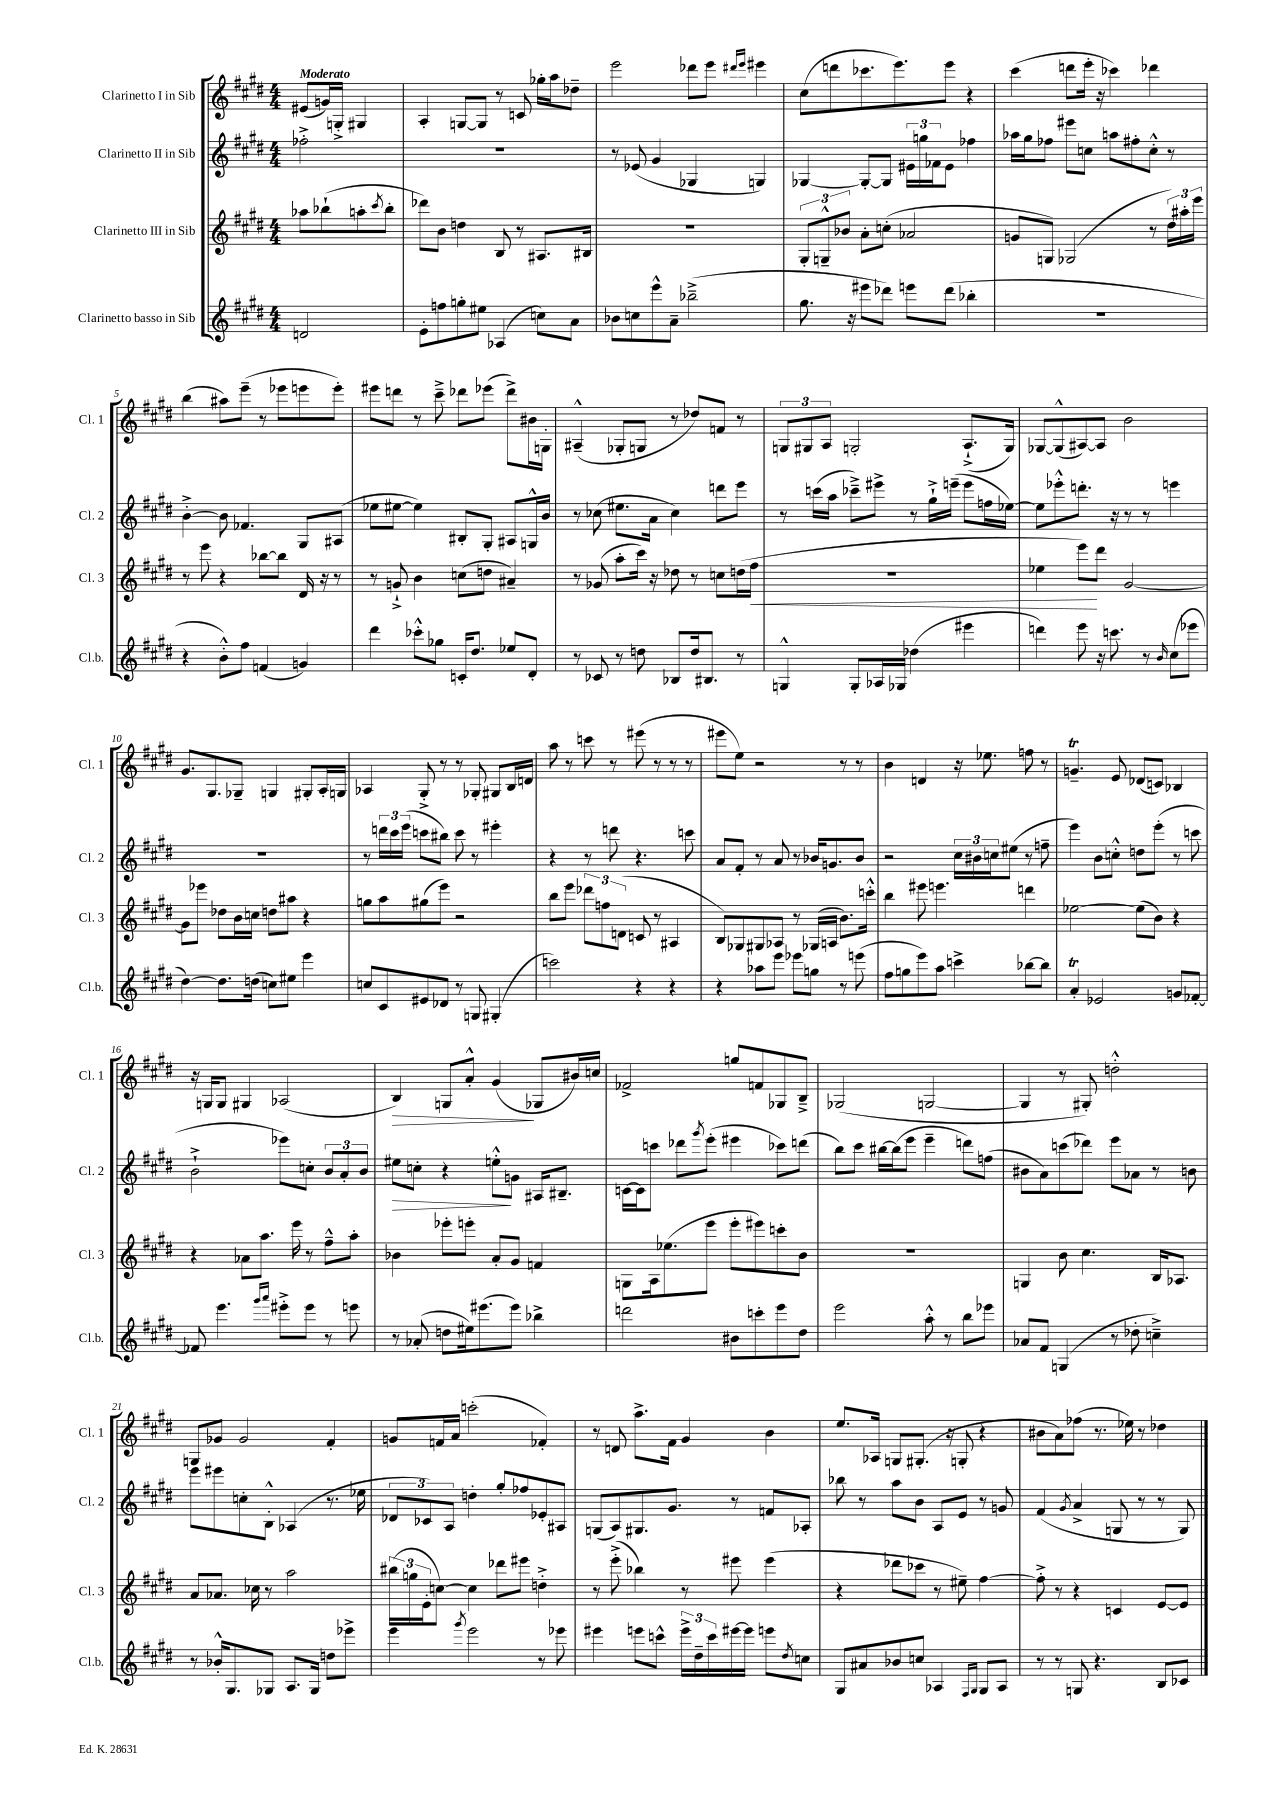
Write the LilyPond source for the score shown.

<<
\new StaffGroup <<
\new Staff = "s0" \with { instrumentName = "Clarinetto I in Sib" shortInstrumentName = "Cl. 1" } {
    \clef treble \key e \major \numericTimeSignature \time 4/4 \partial 2 \tempo "Moderato"
    eis'8( g'16) g16-.-> gis4 |
    a4-. g8~ g8 r8 c'8 ges''16-. a''16 des''8-- |
    e'''2 des'''8 e'''8 \grace { dis'''16 e'''16 } eis'''4 |
    cis''8( d'''8 ces'''8. e'''8.) e'''8 r4 |
    cis'''4( d'''8 e'''16-. r16 ces'''4) des'''4 |
    b''4( ais''8) e'''8--( r8 ees'''8 e'''8 e'''8-.) |
    eis'''8 d'''8 r8 cis'''8---> des'''8 ees'''8( des'''8->) bis'16 g16-. |
    ais4---^( ges8-. g8 r8 des''8) f'8 r8 |
    \tuplet 3/2 { g8 gis8 a8 } g2-. a8.-!->( g16) |
    ges8~ ges8-^( ais8~) ais8 b'2 |
    gis'8. gis8. ges8-- g4 gis8-. a16-. g16 |
    aes4 gis8-.-> r8 r8 ges8-. gis8 b16 d'16 |
    a''8 r8 c'''8 r8 eis'''8( r8 r8 r8 |
    eis'''8 e''8) r2 r8 r8 |
    b'4 d'4 r16 ees''8. f''8 r8 |
    g'4.--\trill e'8 des'8( c'8) bes4 |
    r16 g16 g8 gis4 aes2( |
    b4\>) g8 a'8-.-^ gis'4\!( ges8 bis'16) c''16 |
    fes'2-> g''8 f'8 ges8 b8---> |
    ges2( g2~ |
    g4 r8 gis8-.) d''2-.-^ |
    g8 ges'8 ges'2 fis'4-. |
    g'8 f'16 a'16 c'''2-.( fes'4-.) |
    r8 d'8 a''8.-> fis'16 gis'4 b'4 |
    e''8. aes16 g8 gis8.-.( r16 g8-. r4 |
    bis'8 a'8) fes''8( r8. ees''16) r8 des''4 \bar "|." |
}
\new Staff = "s1" \with { instrumentName = "Clarinetto II in Sib" shortInstrumentName = "Cl. 2" } {
    \clef treble \key e \major \numericTimeSignature \time 4/4 \partial 2
    fes''2-.-> |
    r1 |
    r8 ees'8( gis'4 ges4 g4) |
    ges4~ ges8~-. ges8 \tuplet 3/2 { eis'16 g''16 fes'16 } eis'8 fes''4 |
    aes''16 gis''16 fes''8 eis'''8 c''8 a''8 fis''8-. c''8-.-^ r8 |
    b'4~-.-> b'8 fes'4. gis8 ais8( |
    ees''8 eis''8~ eis''4) bis8-. gis8-. ais8 g16-^ b'16 |
    r8 ces''8( eis''8. a'16 ces''4) d'''8 e'''8 |
    r8 c'''16( a''16 ces'''8--->) eis'''8-> r8 gis''16-!-> e'''16--( e'''8 f''16 ees''16~) |
    ees''8 ees'''8-.-^ d'''8.-. r16 r8 r8 e'''4 |
    R1 |
    r8 \tuplet 3/2 { d'''16 cis'''16 e'''16( } c'''8 bis''8) c'''8 r8 eis'''4-. |
    r4 r8 d'''8 r4. c'''8 |
    a'8 fis'8-. r8 a'8 r8 bes'16 g'8. bes'8 |
    r2 \tuplet 3/2 { cis''16 bis'16 c''16 } eis''8( r8 f''8-- |
    e'''4) b'8 c''8-.-^ d''8 e'''8-.( r8 c'''8 |
    b'2-!-> ees'''8) c''8-. \tuplet 3/2 { b'8 a'8-. b'8 } |
    eis''8\> c''8-. r4 e''8-.-^\! g'8 ais16 bis8.-- |
    c'16~ c'16 c'''8 des'''8 \acciaccatura { gis'''8 } e'''8-.( eis'''4 ces'''8) d'''8( |
    b''8) cis'''8 bis''16~ bis''16( e'''8 e'''4-- d'''8) f''8( |
    bis'8 a'8) c'''8( des'''8) e'''8 aes'8 r8 b'8 |
    e'''8 eis'''8 c''8-. b8-.-^ aes4( r8. ees''16 |
    \tuplet 3/2 { des'8 ces'8) a8 } d''4-. gis''8-. fes''8 ees'8-. ais8 |
    g8( a8) gis8. gis'8. r8 f'8 aes8-. |
    bes''8 r8 a''8 b'8 a8 e'8 r8 g'8 |
    fis'4( \acciaccatura { gis'8 } a'4-> g8 r8 r8 g8) \bar "|." |
}
\new Staff = "s2" \with { instrumentName = "Clarinetto III in Sib" shortInstrumentName = "Cl. 3" } {
    \clef treble \key e \major \numericTimeSignature \time 4/4 \partial 2
    aes''8 bes''8-!( a''8-. \acciaccatura { cis'''8 } bes''8-. |
    des'''8) b'8 d''4 b8 r8 ais8. bis16 |
    r1 |
    \tuplet 3/2 { gis8-. g8---^ bes'8 } a'8-. c''8-.( aes'2 |
    g'8 g8) ges2( r8 \tuplet 3/2 { dis''16) ais''16-. e'''16 } |
    r8 e'''8 r4 bes''8~ bes''8 dis'16 r16 r8 |
    r8 g'8-!-> b'4 c''8( d''8 ais'4--) |
    r8 ges'8( a''8-. cis'''16) r16 des''8 r8 c''8 d''16( fis''16\< |
    R1 |
    ees''4 e'''8\!) dis'''8 gis'2~ |
    gis'8 ees'''8 des''8 b'16 c''16 d''8 ais''8 r4 |
    g''8 a''8 gis''8( e'''8) r2 |
    b''8 e'''8 \tuplet 3/2 { des'''8 f''8 d'8( } c'8 r8 ais4 |
    b8) ges8 gis8 aes8 r8 ges16( a16 b'8.) c'''16-.-^ |
    b''4 eis'''8 e'''4. d'''4 |
    ees''2~ ees''8( b'8) r4 |
    r4 aes'8 a''8. e'''16 r8 fis''8---^ a''8-. |
    bes'4 ees'''8-. e'''8-. a'8-. gis'8 f'4 |
    g8 a16 ees''8.( e'''8 e'''8-. eis'''8) c'''8-. b'8 |
    R1 |
    g4 b'8 cis''4. b16 aes8. |
    a'8 aes'8. ces''16 r8 a''2 |
    \tuplet 3/2 { bis''16( g''16 e'16-. } c''8~) c''4 des'''8 eis'''8 d''4-.-> |
    r8 e'''8-.->( bes''4) r8 eis'''8 eis'''4( |
    r4 des'''8 ces'''8 r8 eis''8--) fis''4~ |
    fis''8-.-> r8 r4 c'4 e'8~ e'8 \bar "|." |
}
\new Staff = "s3" \with { instrumentName = "Clarinetto basso in Sib" shortInstrumentName = "Cl.b." } {
    \clef treble \key e \major \numericTimeSignature \time 4/4 \partial 2
    d'2 |
    e'8-. f''8 g''8-. eis''8 aes4( c''8) a'8 |
    bes'8 c''8 e'''8-^ a'8-- bes''2--->( |
    gis''8. r16 eis'''8 des'''8) e'''8 des'''8( bes''4-. |
    R1 |
    r4 b'8-.-^) fis''8 f'4( g'4) |
    dis'''4 ces'''8-.-^ ges''8 c'16-. dis''8. ees''8 dis'8-. |
    r8 ces'8 r8 d''8 bes8 d''16 bis8. r8 |
    g4-^ g8-. aes16 ges16 des''4( eis'''4 |
    d'''4) e'''8 r16 c'''8. r8 \grace { b'16 } cis''8( ees'''8 |
    dis''4~) dis''8. d''16( c''8) eis''8 e'''4 |
    c''8 cis'8 eis'8 des'8 r8 g8 gis4-.( |
    c'''2) r4 r4 |
    r4 aes''8 e'''8 ees'''8 g''8 r8 e'''8( |
    fis''8 g''8 e'''8) a''8 c'''4-> bes''8~ bes''8 |
    a'4-.\trill ees'2 g'8 fes'8~-. |
    fes'8 e'''4. \grace { gis'''16 a'''16 } eis'''8-.-> eis'''8 r8 e'''8 |
    r8 aes'8-.( d''8 eis''16) eis'''8.( eis'''8) bes''4-> |
    d'''2 bis'8 c'''8-. e'''8 dis''8 |
    e'''2 a''8-.-^ r8 b''8 ees'''8 |
    aes'8 fis'8 g4( r8 des''8-. c''4--->) |
    r8 bes'16-.-^ gis8. ges8 a8. ges16 d''8 ees'''8-> |
    e'''4 \acciaccatura { gis'''8 } e'''2 r8 ees'''8 |
    eis'''4 e'''8 c'''8-^ \tuplet 3/2 { e'''16-> dis''16-- c'''16 } eis'''16~ eis'''16 e'''8 \acciaccatura { dis''8 } c''8 |
    gis8 ais'8 bes'8 c''8 aes4 \grace { fis16 gis16 } gis8 aes8 |
    r8 r8 g8 r4. b8 ces'8 \bar "|." |
}
>>
>>
